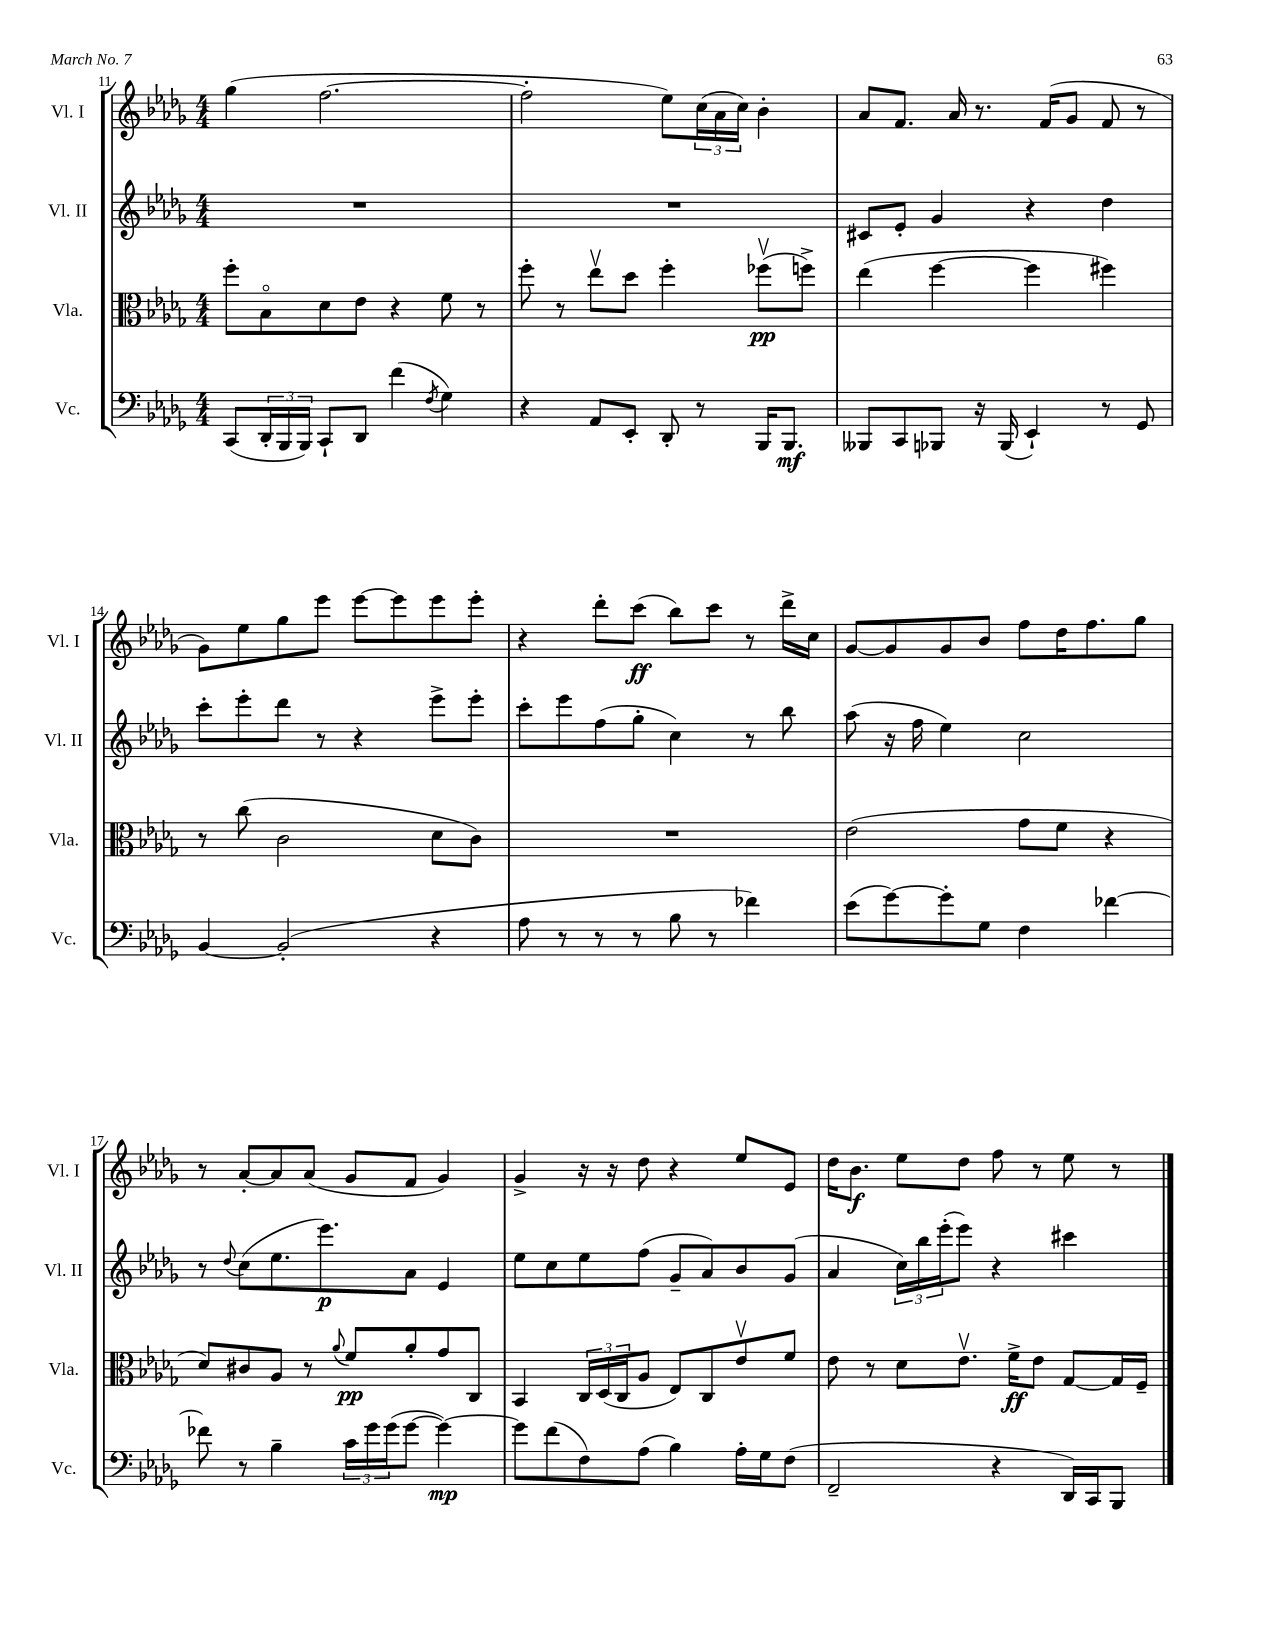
<<
\new StaffGroup <<
\new Staff = "s0" \with { instrumentName = "Vl. I" shortInstrumentName = "Vl. I" } {
    \clef treble \key des \major \numericTimeSignature \time 4/4
    ges''4( f''2.~ |
    f''2-. ees''8) \tuplet 3/2 { c''16( aes'16 c''16) } bes'4-. |
    aes'8 f'8. aes'16 r8. f'16( ges'8 f'8 r8 |
    ges'8) ees''8 ges''8 ees'''8 ees'''8~ ees'''8 ees'''8 ees'''8-. |
    r4 des'''8-. c'''8\ff( bes''8) c'''8 r8 des'''16-> c''16 |
    ges'8~ ges'8 ges'8 bes'8 f''8 des''16 f''8. ges''8 |
    r8 aes'8~-. aes'8 aes'8( ges'8 f'8 ges'4) |
    ges'4-> r16 r16 des''8 r4 ees''8 ees'8 |
    des''16 bes'8.\f ees''8 des''8 f''8 r8 ees''8 r8 \bar "|." |
}
\new Staff = "s1" \with { instrumentName = "Vl. II" shortInstrumentName = "Vl. II" } {
    \clef treble \key des \major \numericTimeSignature \time 4/4
    R1 |
    R1 |
    cis'8 ees'8-. ges'4 r4 des''4 |
    c'''8-. ees'''8-. des'''8 r8 r4 ees'''8-> ees'''8-. |
    c'''8-. ees'''8 f''8( ges''8-. c''4) r8 bes''8 |
    aes''8( r16 f''16 ees''4) c''2 |
    r8 \appoggiatura { des''8 } c''8( ees''8. ees'''8.\p) aes'8 ees'4 |
    ees''8 c''8 ees''8 f''8( ges'8-- aes'8) bes'8 ges'8( |
    aes'4 \tuplet 3/2 { c''16) bes''16 ees'''16-.( } ees'''8) r4 cis'''4 \bar "|." |
}
\new Staff = "s2" \with { instrumentName = "Vla." shortInstrumentName = "Vla." } {
    \clef alto \key des \major \numericTimeSignature \time 4/4
    f''8-. bes8\flageolet des'8 ees'8 r4 f'8 r8 |
    f''8-. r8 ees''8\upbow des''8 f''4-. fes''8\upbow\pp( f''8->) |
    ees''4( f''4~ f''4 fis''4) |
    r8 c''8( c'2 des'8 c'8) |
    R1 |
    ees'2( ges'8 f'8 r4 |
    des'8) cis'8 aes8 r8 \appoggiatura { aes'8 } f'8\pp aes'8-. ges'8 c8 |
    bes,4 \tuplet 3/2 { c16 des16( c16 } aes8 ees8) c8 ees'8\upbow f'8 |
    ees'8 r8 des'8 ees'8.\upbow f'16->\ff ees'8 ges8~ ges16 f16-- \bar "|." |
}
\new Staff = "s3" \with { instrumentName = "Vc." shortInstrumentName = "Vc." } {
    \clef bass \key des \major \numericTimeSignature \time 4/4
    c,8( \tuplet 3/2 { des,16-. bes,,16 bes,,16) } c,8-! des,8 f'4( \acciaccatura { f8 } ges4) |
    r4 aes,8 ees,8-. des,8-. r8 bes,,16 bes,,8.\mf |
    beses,,8 c,8 bes,,8 r16 bes,,16( ees,4-!) r8 ges,8 |
    bes,4~ bes,2-.( r4 |
    aes8 r8 r8 r8 bes8 r8 fes'4) |
    ees'8( ges'8~) ges'8-. ges8 f4 fes'4~ |
    fes'8 r8 bes4-- \tuplet 3/2 { c'16 ges'16 ges'16( } ges'8~ ges'4~\mp) |
    ges'8 f'8( f8) aes8( bes4) aes16-. ges16 f8( |
    f,2-- r4 des,16) c,16 bes,,8 \bar "|." |
}
>>
>>
\layout { \context { \Score currentBarNumber = #11 } }
